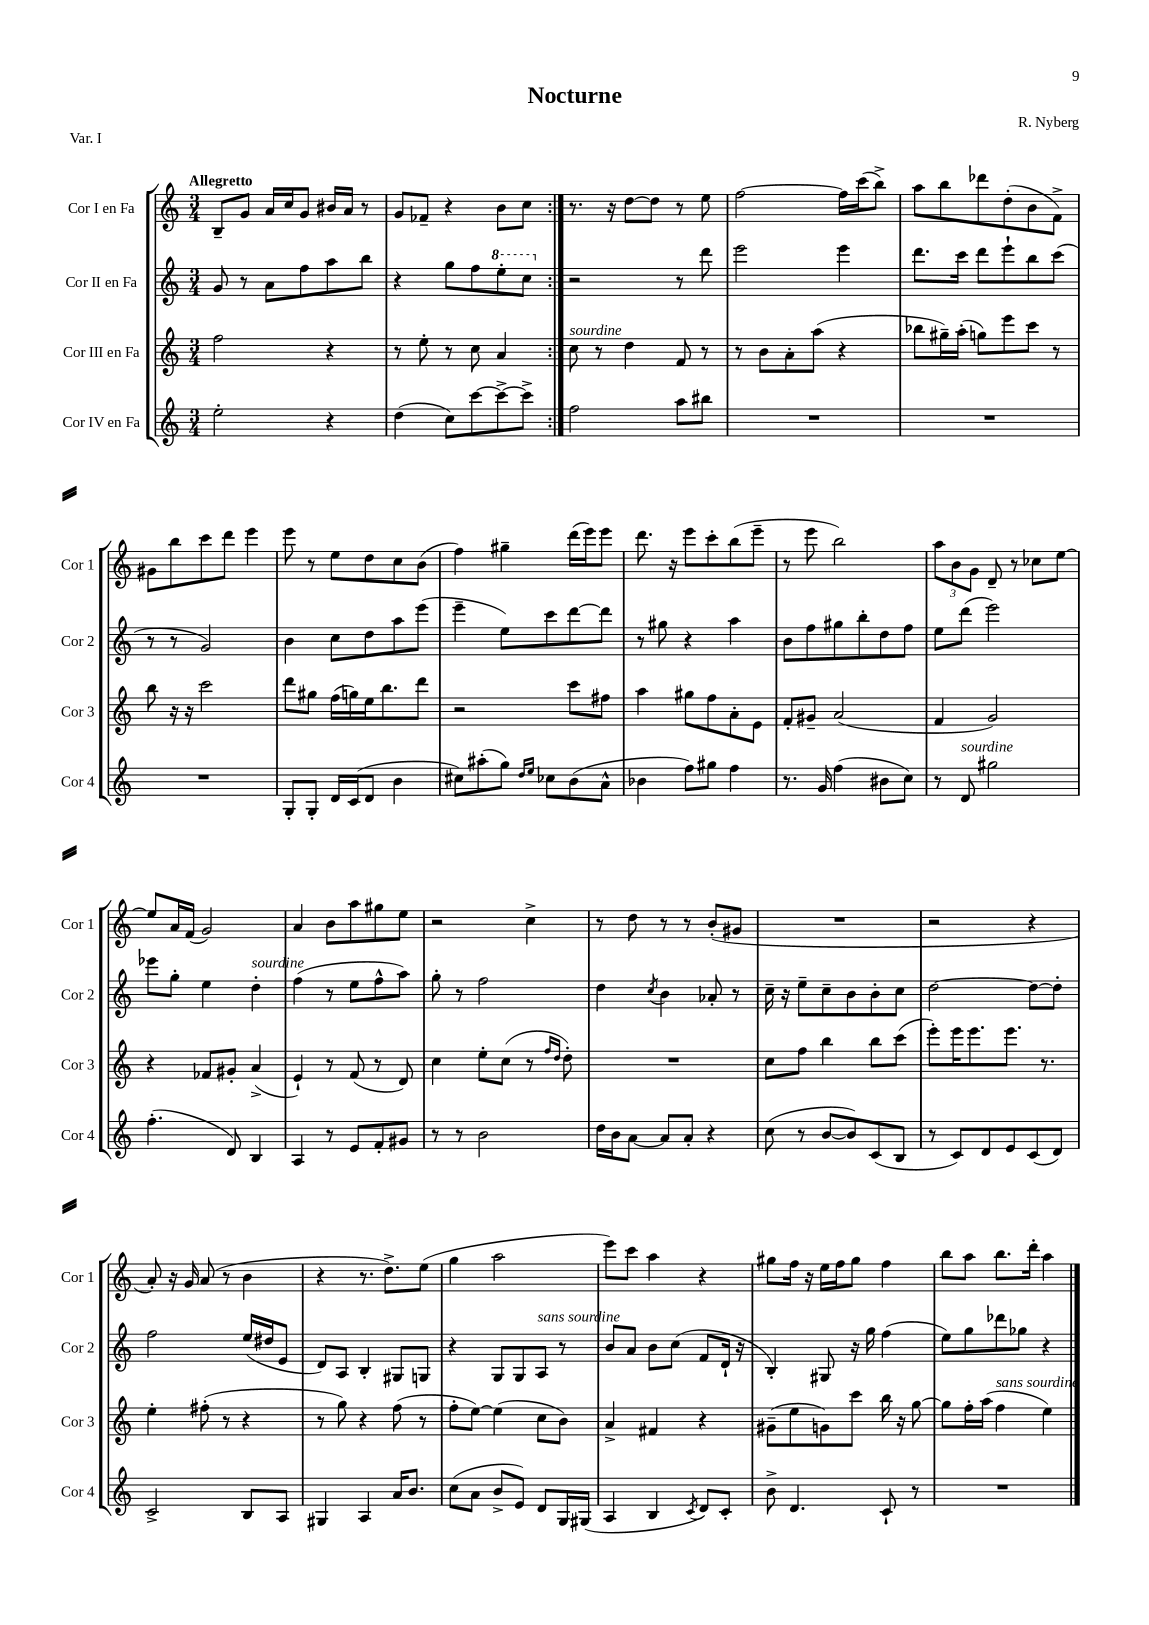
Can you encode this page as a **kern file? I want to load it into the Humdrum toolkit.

**kern	**kern	**kern	**kern
*part4	*part3	*part2	*part1
*staff4	*staff3	*staff2	*staff1
*I"Cor IV en Fa	*I"Cor III en Fa	*I"Cor II en Fa	*I"Cor I en Fa
*I'Cor 4	*I'Cor 3	*I'Cor 2	*I'Cor 1
*clefG2	*clefG2	*clefG2	*clefG2
*k[]	*k[]	*k[]	*k[]
*M3/4	*M3/4	*M3/4	*M3/4
=1	=1	=1	=1
!	!	!	!LO:TX:a:B:t=Allegretto
2ee'\	2ff\	8g/	8B~/L
.	.	8r	8g/J
.	.	8a\L	16a/LL
.	.	.	16cc/J
.	.	8ff\	8g/J
4r	4r	8aa\	16b#X/LL
.	.	.	16a/JJ
.	.	8bb\J	8r
=2	=2	=2	=2
(4dd\	8r	4r	8g/L
.	8ee'\	.	8f-X~/J
8cc\L)	8r	8gg\L	4r
[8ccc\	8cc\	8ff\	.
*	*	*8va	*
8ccc^\_	4a/	8eee'\	8b\L
8ccc^\J]	.	8ccc\J	8cc\J
=3:|!	=3:|!	=3:|!	=3:|!
*	*	*X8va	*
!	!LO:TX:a:i:t=sourdine	!	!
2ff\	8cc\	2r	8.r
.	8r	.	.
.	.	.	16r
.	4dd\	.	[8dd\L
.	.	.	8dd\J]
8aa\L	8f/	8r	8r
8bb#X\J	8r	8ddd\	8ee\
=4	=4	=4	=4
2.r	8r	2eee\	[2ff\
.	8b\L	.	.
.	8a'\	.	.
.	(8aa\J	.	.
.	4r	4eee\	16ff\LL]
.	.	.	(16ccc\J
.	.	.	8bb^\J)
=5	=5	=5	=5
2.r	8bb-X\L	8.ddd\L	8aa\L
.	16gg#X~\L)	.	8bb\
.	(16aa'\JJ	16ccc\Jk	.
.	8ggn\L)	8ddd\L	8ddd-X\
.	8eee\	8eee`\	(8dd'\
.	8ccc\J	8bb\	8b\
.	8r	(8ccc\J	8f^\J)
!!LO:LB:g=z
=6	=6	=6	=6
2.r	8bb\	8r	8g#X\L
.	16r	8r	8bb\
.	16r	.	.
.	2ccc\	2g/)	8ccc\
.	.	.	8ddd\J
.	.	.	4eee\
=7	=7	=7	=7
8G'/L	8ddd\L	4b\	8eee\
8G'/J	8gg#X\J	.	8r
16d/LL	(16ff\LL	8cc\L	8ee\L
(16c/J	16ggn\)	.	.
8d/J	16ee\J	8dd\	8dd\
.	8.bb\	.	.
4b\	.	8aa\	8cc\
.	8ddd\J	(8eee\J	(8b\J
=8	=8	=8	=8
8cc#X\L)	2r	4eee~\	4ff\)
(8aa#X'\	.	.	.
8gg\J)	.	8ee\L)	4gg#X~\
16qqdd/LL	.	.	.
16qqee/JJ	.	.	.
8cc-X\L	.	8ccc\	.
(8b\	8ccc\L	[8ddd\	(16ddd\LL
.	.	.	16eee\J)
8a^^\J	8ff#X\J	8ddd\J]	8eee\J
=9	=9	=9	=9
4b-X\	4aa\	8r	8.ddd\
.	.	8gg#X\	.
.	.	.	16r
8ff\L)	8gg#X\L	4r	8eee\L
8gg#X\J	8ff\	.	8ccc'\
4ff\	8a'\	4aa\	(8bb\
.	8e\J	.	8eee~\J
=10	=10	=10	=10
8.r	8f'/L	8b\L	8r
.	8g#X~/J	8ff\	8eee\
16g/	.	.	.
(4ff\	(2a/	8gg#X\	2bb\)
.	.	8bb'\	.
8b#X\L	.	8dd\	.
8cc\J)	.	8ff\J	.
=11	=11	=11	=11
8r	4f/	8ee\L	12aa\L
.	.	.	12b\
!LO:TX:a:i:t=sourdine	!	!	!
8d/	.	(8ddd\J	.
.	.	.	12g\J
2gg#X\	2g/)	2eee\)	8d~/
.	.	.	8r
.	.	.	8cc-X\L
.	.	.	[8ee\J
!!LO:LB:g=z
=12	=12	=12	=12
(4.ff'\	4r	8eee-X\L	8ee/L]
.	.	8gg'\J	16a/L
.	.	.	(16f/JJ
.	8f-X/L	4ee\	2g/)
8d/)	8g#X'/J	.	.
!	!	!LO:TX:a:i:t=sourdine	!
4B/	(4a^/	4dd'\	.
=13	=13	=13	=13
4A/	4e`/)	(4ff\	4a/
8r	8r	8r	8b\L
8e/L	(8f/	8ee\L	8aa\
8f'/	8r	8ff^^\	8gg#X\
8g#X/J	8d/)	8aa\J)	8ee\J
=14	=14	=14	=14
8r	4cc\	8gg'\	2r
8r	.	8r	.
2b\	8ee'\L	2ff\	.
.	(8cc\J	.	.
.	8r	.	4cc^\
.	16qqff/LL	.	.
.	16qqdd/JJ	.	.
.	8dd'\)	.	.
=15	=15	=15	=15
16dd\LL	2.r	4dd\	8r
16b\J	.	.	.
[8a\J	.	.	8dd\
.	.	8qcc/	.
8a/L]	.	4b\	8r
8a'/J	.	.	8r
4r	.	8a-X'/	(8b'/L
.	.	8r	8g#X/J
=16	=16	=16	=16
(8cc\	8cc\L	16cc~\	2.r
.	.	16r	.
8r	8ff\J	8ee~\L	.
[8b/L	4bb\	8cc~\	.
8b/])	.	8b\	.
(8c/	8bb\L	8b'\	.
8B/J	(8ccc\J	8cc\J	.
=17	=17	=17	=17
8r	8eee'\L)	[2dd\	2r
8c/L)	16eee\K	.	.
.	8.eee\	.	.
8d/	.	.	.
8e/	8.eee\J	.	.
(8c/	.	8dd\L_	4r
.	8.r	.	.
8d/J)	.	8dd'\J]	.
!!LO:LB:g=z
=18	=18	=18	=18
2c^/	4ee'\	2ff\	8a'/)
.	.	.	16r
.	.	.	16g/
.	(8ff#X'\	.	(8a/
.	8r	.	8r
8B/L	4r	(16ee/LL	4b\
.	.	16dd#X/J	.
8A/J	.	8e/J	.
=19	=19	=19	=19
4G#X/	8r	8d/L)	4r
.	8gg\)	8A/J	.
4A/	4r	4B'/	8.r
.	.	.	8.dd^\L)
16a/KL	(8ff\	8G#X/L	.
8.b/J	.	.	.
.	8r	8Gn/J	(8ee\J
=20	=20	=20	=20
(8cc\L	8ff'\L	4r	4gg\
8a\J	[8ee\J)	.	.
8b^/L	(4ee\]	8G/L	2aa\
8e/J)	.	8G/	.
!	!	!LO:TX:a:i:t=sans sourdine	!
8d/L	8cc\L	8A/J	.
16G/L	8b\J)	8r	.
(16G#X/JJ	.	.	.
=21	=21	=21	=21
4A/	4a^/	8b/L	8eee\L)
.	.	8a/J	8ccc\J
4B/	4f#X/	8b\L	4aa\
.	.	(8cc\J	.
8qc/	.	.	.
8d/L)	4r	8f/L	4r
8c'/J	.	16d`/Jk	.
.	.	16r	.
=22	=22	=22	=22
8b^\	(8g#X~\L	4B'/)	8gg#X\L
4.d/	8ee\	.	16ff\Jk
.	.	.	16r
.	8gn\)	8G#X/	16ee\LL
.	.	.	16ff\J
.	8ccc\J	16r	8gg#\J
.	.	16gg\	.
8c`/	16bb\	(4ff\	4ff\
.	16r	.	.
8r	[8gg\	.	.
=23	=23	=23	=23
2.r	8gg\L]	8ee\L)	8bb\L
.	16ff'\L	8gg\	8aa\J
.	(16aa\JJ	.	.
!	!LO:TX:a:i:t=sans sourdine	!	!
.	4ff\	8ddd-X\	8.bb\L
.	.	8gg-X\J	.
.	.	.	16ddd'\Jk
.	4ee\)	4r	4aa\
==	==	==	==
*-	*-	*-	*-
